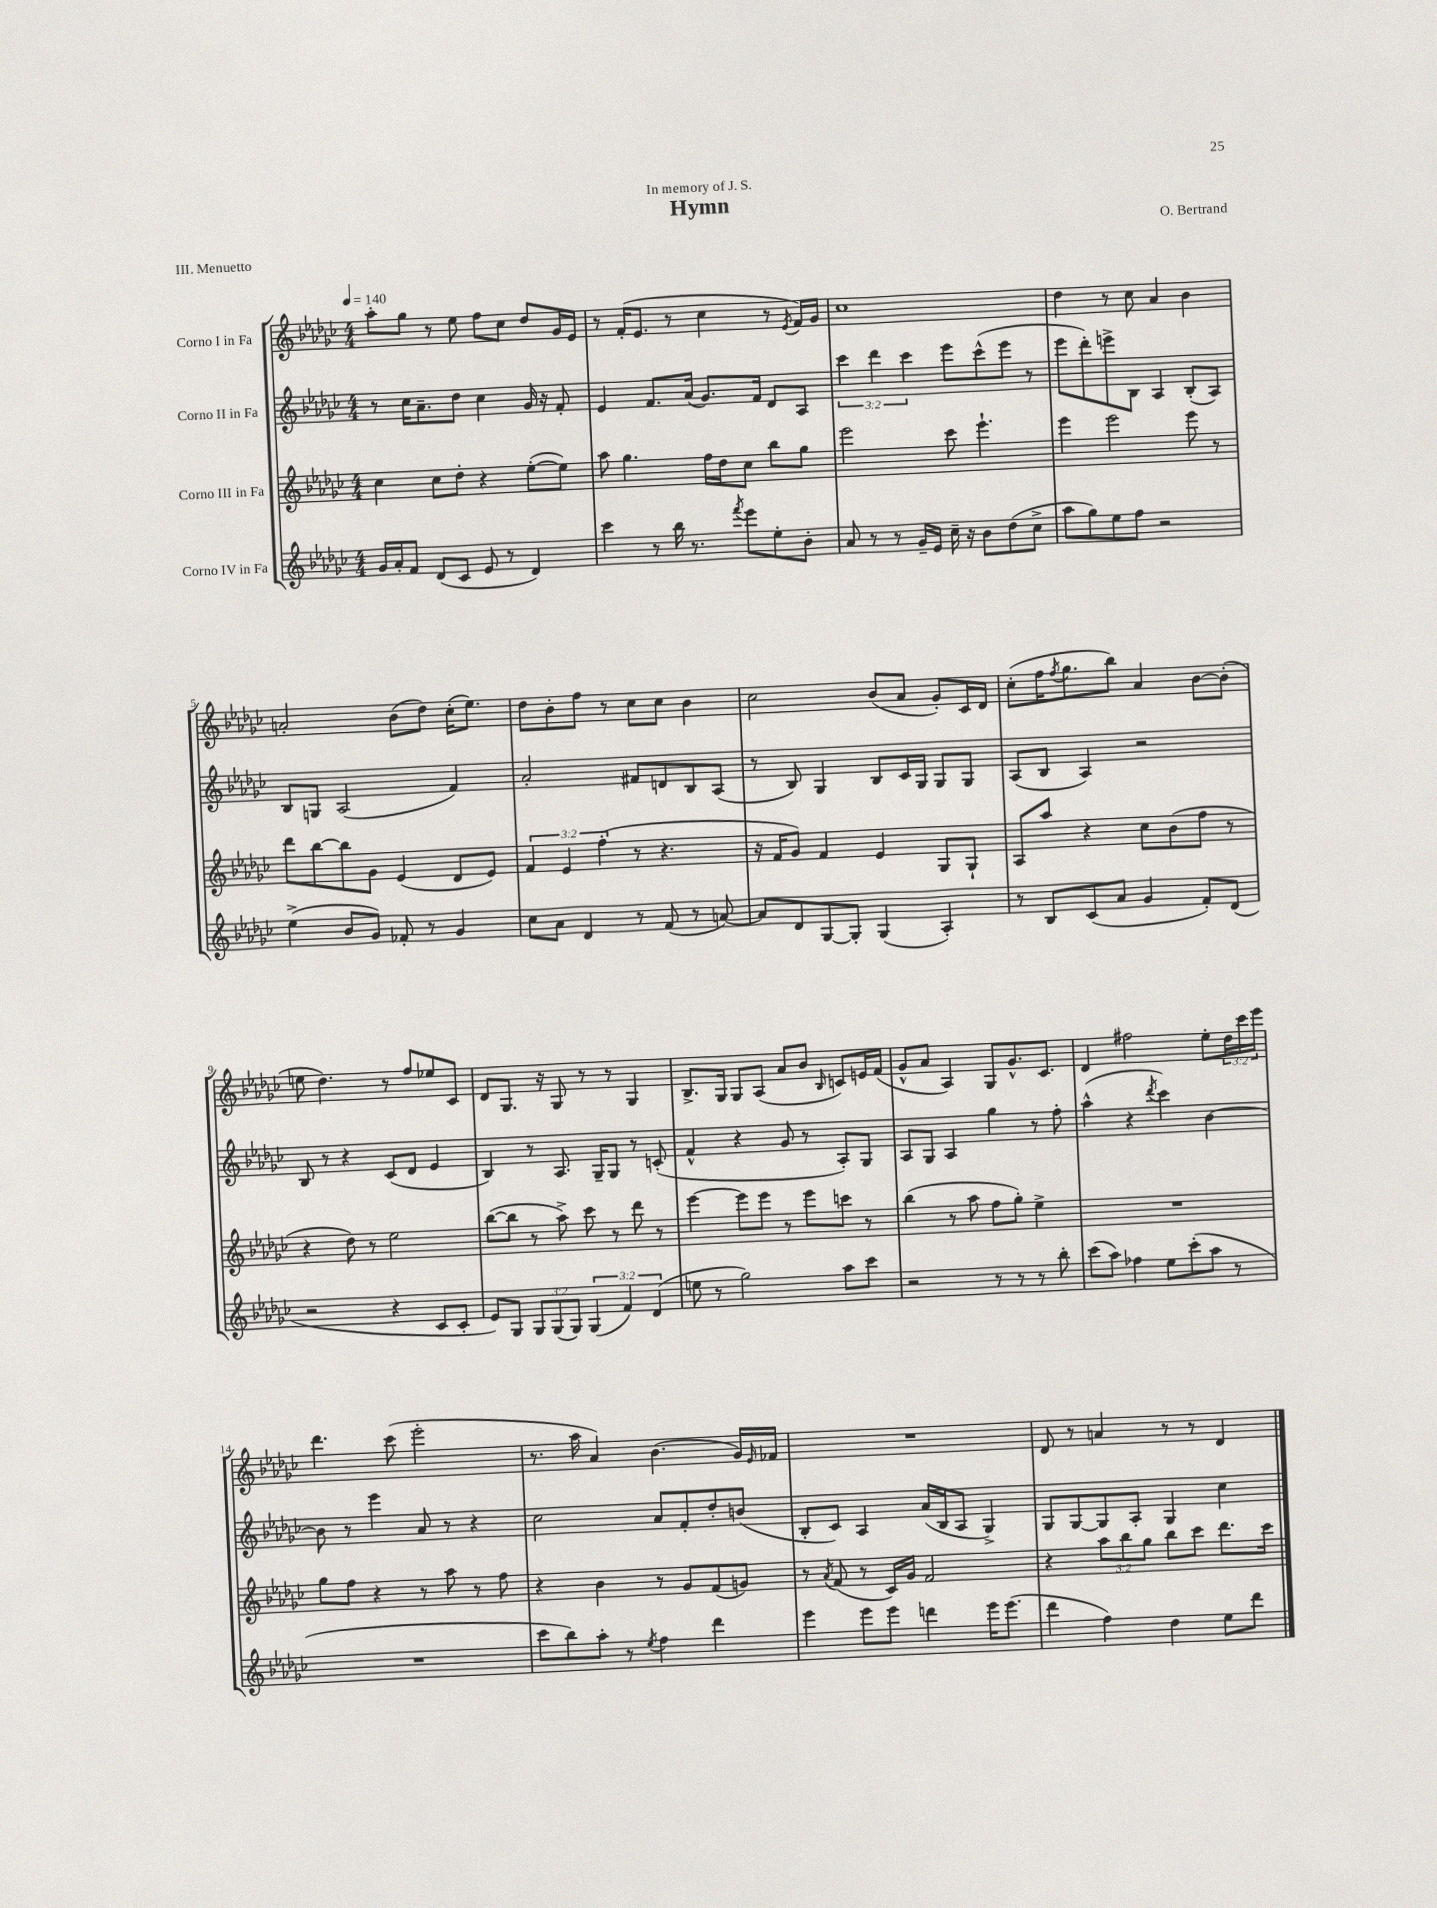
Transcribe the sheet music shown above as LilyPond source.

\header { title = "Hymn" composer = "O. Bertrand" dedication = "In memory of J. S." piece = "III. Menuetto" }
<<
\new StaffGroup <<
\new Staff = "s0" \with { instrumentName = "Corno I in Fa" } {
    \clef treble \key ges \major \numericTimeSignature \time 4/4 \override Staff.TupletNumber.text = #tuplet-number::calc-fraction-text \tempo 4 = 140
    aes''8-. ges''8 r8 ees''8 f''8 ces''8 des''8 ges'16 ees'16 |
    r8 f'16-.( ees'8. r8 ces''4 r8 \acciaccatura { ees'8 } f'16) ges'16 |
    ces''1 |
    des''4 r8 ces''8 aes'4 bes'4 |
    a'2-. bes'8( des''8) ces''16-.( ees''8.) |
    des''8 bes'8-. f''8 r8 ces''8 ces''8 bes'4 |
    ces''2 bes'8( aes'8 ges'8-.) ces'16 des'16 |
    ces''8-.( f''16 \acciaccatura { f''8 } ges''8. bes''8) aes'4 bes'8~ bes'8-.( |
    e''8 des''4.) r8 f''8 ees''8 ces'8 |
    des'8 ges8. r16 ges8 r8 r8 ges4 |
    bes8.-> ges16 ges8 aes8( aes'8 bes'8 \grace { bes16 } c'8) e'16 f'16( |
    ges'8-^ aes'8 aes4) ges8 ges'8.-^ ces'8. |
    des'4 fis''2 ees''8-. \tuplet 3/2 { des''16 ces'''16 ees'''16 } |
    des'''4. ces'''8( ees'''2-. |
    r8. aes''16 aes'4) bes'4.( ges'16) \grace { ees'16 } fes'16 |
    R1 |
    des'8 r8 a'4 r8 r8 des'4 \bar "|." |
}
\new Staff = "s1" \with { instrumentName = "Corno II in Fa" } {
    \clef treble \key ges \major \numericTimeSignature \time 4/4 \override Staff.TupletNumber.text = #tuplet-number::calc-fraction-text
    r8 ces''16 aes'8.-- des''8 ces''4 ges'16 r16 f'8-. |
    ees'4 f'8. aes'16( ges'8.) f'16 des'8 aes8 |
    \tuplet 3/2 { ces'''4 des'''4 ces'''4 } ees'''8 ces'''8-^( ees'''8 r8 |
    ees'''8 des'''8-.) e'''8-> bes8 aes4 bes8-.( aes8) |
    bes8 g8 aes2( f'4) |
    aes'2-. fis'8 d'8 bes8 aes8( |
    r8 bes8) ges4 bes8 ces'16 ges16 ges8 ges8 |
    aes8( bes8 aes4) r2 |
    bes8 r8 r4 ces'8( des'8 ees'4 |
    bes4) r8 aes8. ges16-- ges8 r8 c'8-.( |
    f'4-^ r4 ges'8 r8 aes8-.) ges8 |
    aes8 ges8 aes4 ges''4 r8 f''8-. |
    aes''4-^( r4 \acciaccatura { des'''8 } ces'''4) bes'4~ |
    bes'8 r8 ees'''4 aes'8 r8 r4 |
    ces''2 aes'8 f'8-. des''8-. b'8( |
    bes8-. ces'8) aes4 aes'16( bes16 aes8 ges4->) |
    ges8 ges8~ ges8 aes8-. ges4 ces''4 \bar "|." |
}
\new Staff = "s2" \with { instrumentName = "Corno III in Fa" } {
    \clef treble \key ges \major \numericTimeSignature \time 4/4 \override Staff.TupletNumber.text = #tuplet-number::calc-fraction-text
    ces''4 ces''8 des''8-. r4 ees''8~-.( ees''8) |
    aes''8 ges''4. f''16 des''16 ces''8 bes''8 ges''8 |
    ees'''2 ces'''8 ees'''4.-! |
    ees'''4 ees'''2 ees'''8 r8 |
    des'''8 bes''8~ bes''8 ges'8 ees'4( des'8 ees'8) |
    \tuplet 3/2 { f'4 ees'4 f''4-.( } r8 r4. |
    r16 f'16 ges'8) f'4 ees'4 ges8 ges8-! |
    aes8 aes''8 r4 ces''8 bes'8( f''8 r8 |
    r4 des''8) r8 ees''2 |
    bes''8~( bes''8 r8 aes''8->) ces'''8 r8 des'''8 r8 |
    ees'''4~ ees'''8 ees'''8 r8 ees'''8 c'''8 r8 |
    bes''4( r8 aes''8 f''8 ges''8-.) ees''4-> |
    R1 |
    ges''8 f''8 r4 r8 aes''8 r8 f''8 |
    r4 bes'4 r8 ges'8 f'8( g'8) |
    r8 \acciaccatura { aes'8 } f'8( r8 ces'16) ges'16 f'2 |
    r4 \tuplet 3/2 { aes''8 bes''8 ges''8 } bes''8 ces'''8 des'''8. ces'''16 \bar "|." |
}
\new Staff = "s3" \with { instrumentName = "Corno IV in Fa" } {
    \clef treble \key ges \major \numericTimeSignature \time 4/4 \override Staff.TupletNumber.text = #tuplet-number::calc-fraction-text
    ges'16 aes'16-. f'8 des'8( ces'8 ees'8 r8 des'4) |
    ces'''4 r8 bes''16 r8. \acciaccatura { f'''8 } ees'''8 ees''8-. bes'8-. |
    aes'8 r8 r8 ges'16-- ees'16 ces''16-- r16 bes'8 des''8( ces''8-> |
    aes''8 ges''8) ees''8 f''8 r2 |
    ees''4->( bes'8 ges'8) fes'8-. r8 ges'4 |
    ces''8 aes'8 des'4 r8 f'8( r8 a'8~) |
    a'8 des'8 ges8~ ges8-. ges4( aes4-.) |
    r8 bes8 ces'8( aes'8 ges'4 f'8-.) des'8( |
    r2 r4 ces'8 ces'8-. |
    ees'8) ges8 \tuplet 3/2 { ges8 ges8( ges8) } \tuplet 3/2 { ges4( f'4) des'4( } |
    e''8 r8 ges''2) aes''8 ces'''8 |
    r2 r8 r8 r8 bes''8-. |
    ces'''8( aes''8) fes''4 ees''8 ces'''8-.( aes''8 r8 |
    R1 |
    ces'''8 bes''8) aes''8-. r8 \acciaccatura { ees''8 } f''4 des'''4 |
    ees'''4 ees'''8 ees'''8 d'''4 ees'''16 ees'''8.( |
    des'''4 f''4) des''4 ees''8 des'''8 \bar "|." |
}
>>
>>
